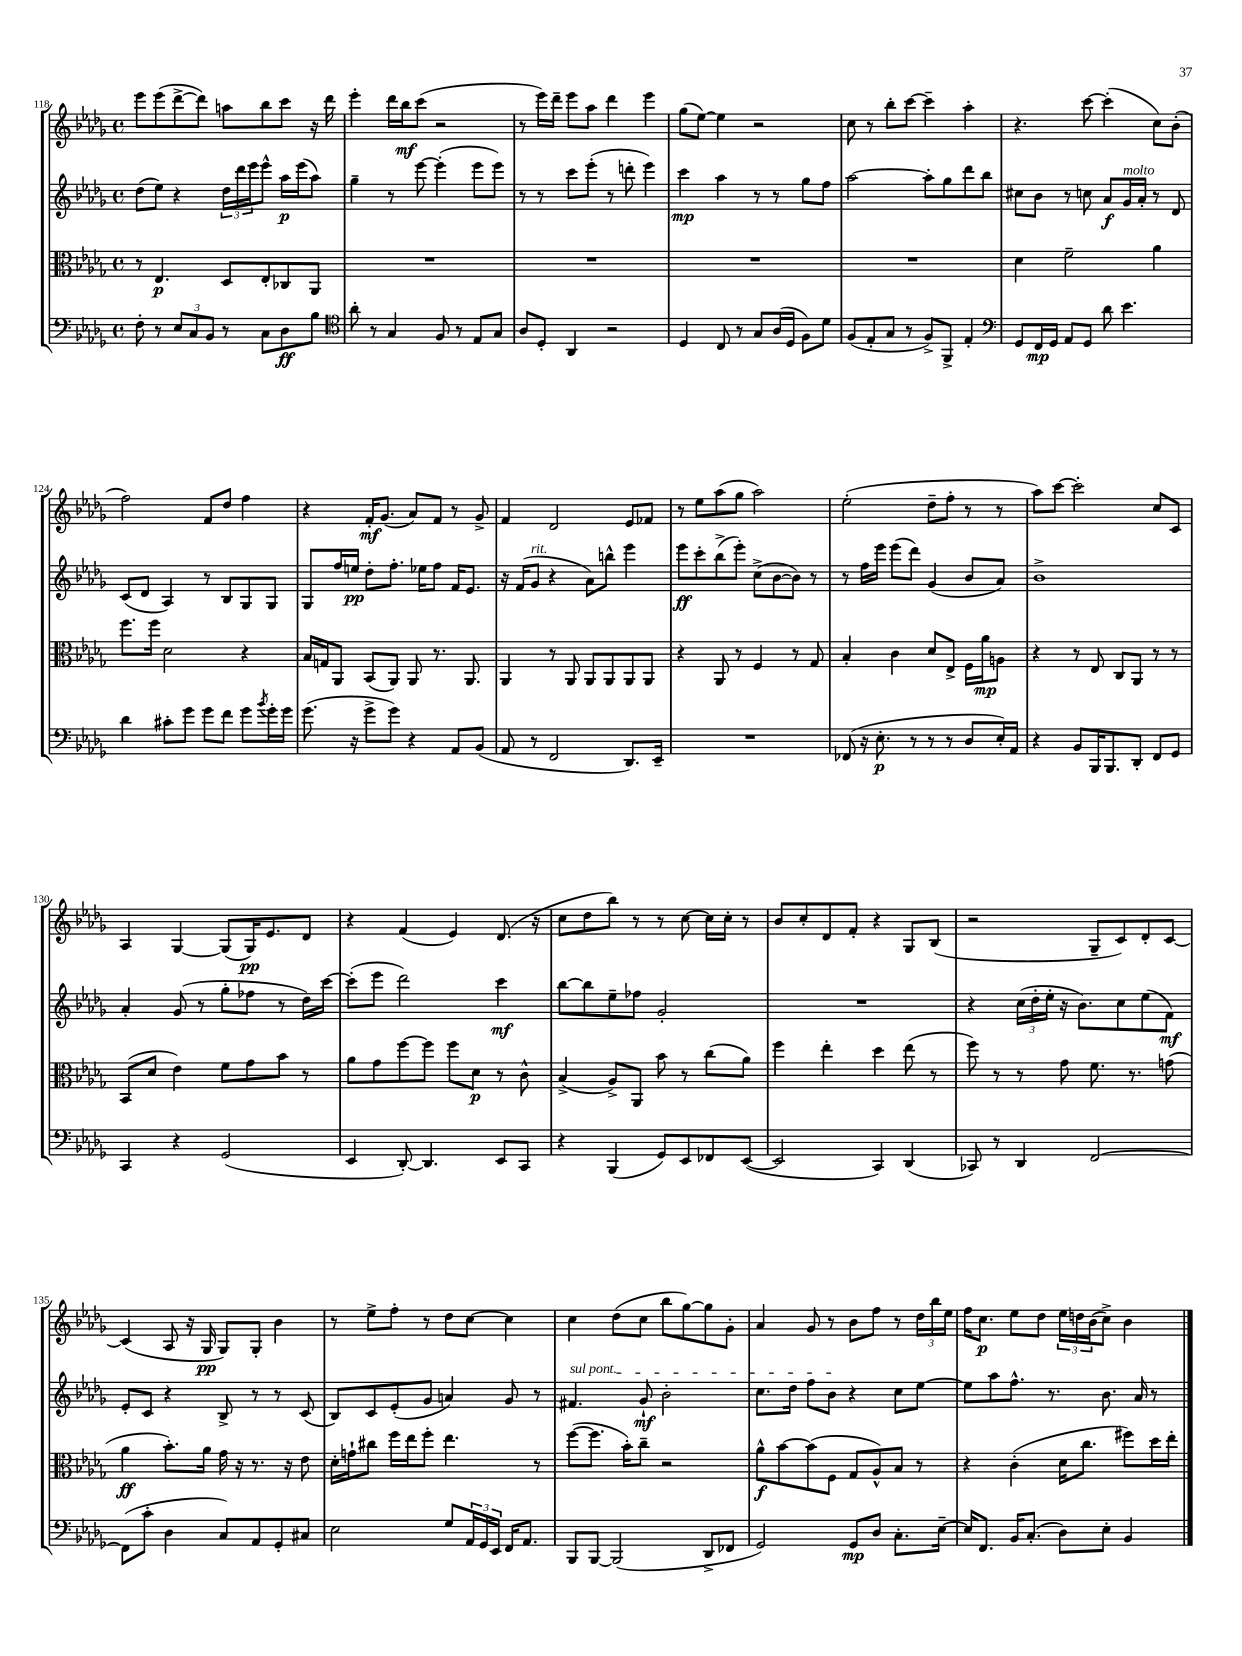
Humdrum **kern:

**kern	**dynam	**kern	**dynam	**kern	**dynam	**kern	**dynam
*part4	*part4	*part3	*part3	*part2	*part2	*part1	*part1
*staff4	*staff4	*staff3	*staff3	*staff2	*staff2	*staff1	*staff1
*clefF4	*	*clefC3	*	*clefG2	*	*clefG2	*
*k[b-e-a-d-g-]	*	*k[b-e-a-d-g-]	*	*k[b-e-a-d-g-]	*	*k[b-e-a-d-g-]	*
*M4/4	*	*M4/4	*	*M4/4	*	*M4/4	*
*met(c)	*	*met(c)	*	*met(c)	*	*met(c)	*
=118	=118	=118	=118	=118	=118	=118	=118
8F'\	.	8r	.	(8dd-\L	.	8eee-\L	.
8r	.	4.E-/	p	8ee-\J)	.	(8eee-\	.
12E-/L	.	.	.	4r	.	[8ddd-^\	.
12C/	.	.	.	.	.	.	.
.	.	.	.	.	.	8ddd-\J])	.
12BB-/J	.	.	.	.	.	.	.
8r	.	8D-/L	.	24dd-\LL	.	8aan\L	.
.	.	.	.	24ddd-\	.	.	.
.	.	.	.	24eee-\J	.	.	.
8C\L	.	8E-'/	.	8eee-^^\J	.	8bb-\	.
8D-\	ff	8C-X/	.	16aa-\LL	p	8ccc\J	.
.	.	.	.	(16eee-\J	.	.	.
8B-\J	.	8AA-/J	.	8aa-\J)	.	16r	.
.	.	.	.	.	.	16ddd-\	.
=119	=119	=119	=119	=119	=119	=119	=119
*clefC4	*	*	*	*	*	*	*
8a-'\	.	1r	.	4gg-~\	.	4eee-'\	.
8r	.	.	.	.	.	.	.
4G-/	.	.	.	8r	.	16ddd-\LL	.
.	.	.	.	.	.	16bb-\J	mf
.	.	.	.	[8eee-\	.	(8ccc\J	.
8F/	.	.	.	(4eee-'\]	.	2r	.
8r	.	.	.	.	.	.	.
8E-/L	.	.	.	8eee-\L	.	.	.
8G-/J	.	.	.	8eee-\J)	.	.	.
=120	=120	=120	=120	=120	=120	=120	=120
8A-/L	.	1r	.	8r	.	8r	.
8D-'/J	.	.	.	8r	.	16eee-\LL)	.
.	.	.	.	.	.	16ddd-~\JJ	.
4AA-/	.	.	.	8ccc\L	.	8eee-\L	.
.	.	.	.	(8eee-'\J	.	8aa-\J	.
2r	.	.	.	8r	.	4ddd-\	.
.	.	.	.	8dddn'\	.	.	.
.	.	.	.	4eee-\)	.	4eee-\	.
=121	=121	=121	=121	=121	=121	=121	=121
4D-/	.	1r	.	4ccc\	mp	(8gg-\L	.
.	.	.	.	.	.	[8ee-\J)	.
8C/	.	.	.	4aa-\	.	4ee-\]	.
8r	.	.	.	.	.	.	.
8G-/L	.	.	.	8r	.	2r	.
(16A-/L	.	.	.	8r	.	.	.
16D-/JJ	.	.	.	.	.	.	.
8F\L)	.	.	.	8gg-\L	.	.	.
8d-\J	.	.	.	8ff\J	.	.	.
=122	=122	=122	=122	=122	=122	=122	=122
(8F/L	.	1r	.	[2aa-\	.	8cc\	.
8E-'/	.	.	.	.	.	8r	.
8G-/J	.	.	.	.	.	8bb-'\L	.
8r	.	.	.	.	.	[8ccc\J	.
8F^/L)	.	.	.	8aa-'\L]	.	4ccc~\]	.
8FF^/J	.	.	.	8gg-\	.	.	.
4E-'/	.	.	.	8ddd-\	.	4aa-'\	.
.	.	.	.	8bb-\J	.	.	.
=123	=123	=123	=123	=123	=123	=123	=123
*clefF4	*	*	*	*	*	*	*
8GG-/L	.	4d-\	.	8cc#X\L	.	4.r	.
16FF/L	mp	.	.	8b-\J	.	.	.
16GG-/JJ	.	.	.	.	.	.	.
8AA-/L	.	2f~\	.	8r	.	.	.
8GG-/J	.	.	.	8ccn\	.	[8ccc\	.
8d-\	.	.	.	8a-/L	f	(4ccc'\]	.
!	!	!	!	!LO:TX:a:i:t=molto	!	!	!
4.e-\	.	.	.	16g-/L	.	.	.
.	.	.	.	16a-'/JJ	.	.	.
.	.	4a-\	.	8r	.	8cc\L)	.
.	.	.	.	8d-/	.	(8b-'\J	.
!!LO:LB:g=z
=124	=124	=124	=124	=124	=124	=124	=124
4d-\	.	8.ff\L	.	(8c/L	.	2ff\)	.
.	.	.	.	8d-/J	.	.	.
.	.	16ff\Jk	.	.	.	.	.
8c#X'\L	.	2d-\	.	4A-/)	.	.	.
8g-\J	.	.	.	.	.	.	.
8g-\L	.	.	.	8r	.	8f/L	.
8f\J	.	.	.	8B-/L	.	8dd-/J	.
8g-\L	.	4r	.	8G-/	.	4ff\	.
8qb-/	.	.	.	.	.	.	.
16g-'\L	.	.	.	8G-/J	.	.	.
16g-\JJ	.	.	.	.	.	.	.
=125	=125	=125	=125	=125	=125	=125	=125
(8.g-\	.	16B-/LL	.	8G-/L	.	4r	.
.	.	16Gn/J	.	.	.	.	.
.	.	8AA-/J	.	16ff/L	.	.	.
16r	.	.	.	16een/JJ	pp	.	.
8g-^\L	.	(8BB-/L	.	8dd-'\L	.	16f'/KL	mf
.	.	.	.	.	.	(8.g-/J	.
8g-\J)	.	8AA-/J)	.	8.ff'\J	.	.	.
4r	.	8AA-/	.	.	.	8a-/L)	.
.	.	.	.	16ee-X\KL	.	.	.
.	.	8.r	.	8ff\J	.	8f/J	.
8AA-/L	.	.	.	16f/KL	.	8r	.
.	.	8.AA-/	.	8.e-/J	.	.	.
(8BB-/J	.	.	.	.	.	8g-^/	.
=126	=126	=126	=126	=126	=126	=126	=126
8AA-/	.	4AA-/	.	16r	.	4f/	.
.	.	.	.	(16f/KL	.	.	.
!	!	!	!	!LO:TX:a:i:t=rit.	!	!	!
8r	.	.	.	8g-/J	.	.	.
2FF/	.	8r	.	4r	.	2d-/	.
.	.	8AA-/	.	.	.	.	.
.	.	8AA-/L	.	8a-\L)	.	.	.
.	.	8AA-/	.	8bbn^^\J	.	.	.
8.DD-/L)	.	8AA-/	.	4eee-\	.	8e-/L	.
.	.	8AA-/J	.	.	.	8f-X/J	.
16EE-~/Jk	.	.	.	.	.	.	.
=127	=127	=127	=127	=127	=127	=127	=127
1r	.	4r	.	8eee-\L	ff	8r	.
.	.	.	.	8ccc'\	.	8ee-\L	.
.	.	8AA-/	.	(8bb-^\	.	(8aa-\	.
.	.	8r	.	8eee-'\J)	.	8gg-\J	.
.	.	4F/	.	(8cc^\L	.	2aa-\)	.
.	.	.	.	[8b-\	.	.	.
.	.	8r	.	8b-\J])	.	.	.
.	.	8G-/	.	8r	.	.	.
=128	=128	=128	=128	=128	=128	=128	=128
(8FF-X/	.	4B-'/	.	8r	.	(2ee-'\	.
16r	.	.	.	16ff\LL	.	.	.
8.E-'\	p	.	.	16eee-\JJ	.	.	.
.	.	4c\	.	(8eee-\L	.	.	.
8r	.	.	.	8ddd-\J)	.	.	.
8r	.	8d-/L	.	(4g-/	.	8dd-~\L	.
8r	.	8E-^/J	.	.	.	8ff'\J	.
8D-/L	.	16F\LL	.	8b-/L	.	8r	.
.	.	16a-\J	mp	.	.	.	.
16E-'/L)	.	8An\J	.	8a-/J)	.	8r	.
16AA-/JJ	.	.	.	.	.	.	.
=129	=129	=129	=129	=129	=129	=129	=129
4r	.	4r	.	1b-^	.	8aa-\L)	.
.	.	.	.	.	.	[8ccc\J	.
8BB-/L	.	8r	.	.	.	2ccc'\]	.
16BBB-/K	.	8E-/	.	.	.	.	.
8.BBB-/	.	.	.	.	.	.	.
.	.	8C/L	.	.	.	.	.
8DD-'/J	.	8AA-/J	.	.	.	.	.
8FF/L	.	8r	.	.	.	8cc/L	.
8GG-/J	.	8r	.	.	.	8c/J	.
!!LO:LB:g=z
=130	=130	=130	=130	=130	=130	=130	=130
4CC/	.	(8BB-/L	.	4a-'/	.	4A-/	.
.	.	8d-/J	.	.	.	.	.
4r	.	4e-\)	.	(8g-/	.	[4G-/	.
.	.	.	.	8r	.	.	.
(2GG-/	.	8f\L	.	8gg-'\L	.	(8G-/L]	.
.	.	8g-\	.	8ff-X\J	.	16G-/K)	pp
.	.	.	.	.	.	8.e-/	.
.	.	8b-\J	.	8r	.	.	.
.	.	8r	.	16dd-\LL)	.	8d-/J	.
.	.	.	.	[16ccc\JJ	.	.	.
=131	=131	=131	=131	=131	=131	=131	=131
4EE-/	.	8a-\L	.	(8ccc'\L]	.	4r	.
.	.	8g-\	.	8eee-\J	.	.	.
[8DD-'/)	.	[8ff\	.	2ddd-\)	.	(4f/	.
4.DD-/]	.	8ff\J]	.	.	.	.	.
.	.	8ff\L	.	.	.	4e-/)	.
.	.	8d-\J	p	.	.	.	.
8EE-/L	.	8r	.	4ccc\	mf	(8.d-/	.
8CC/J	.	8c^^\	.	.	.	.	.
.	.	.	.	.	.	16r	.
=132	=132	=132	=132	=132	=132	=132	=132
4r	.	(4B-^/	.	[8bb-\L	.	8cc\L	.
.	.	.	.	8bb-\]	.	8dd-\	.
(4BBB-/	.	8A-^/L)	.	8ee-~\	.	8bb-\J)	.
.	.	8AA-/J	.	8ff-X\J	.	8r	.
8GG-/L)	.	8b-\	.	2g-'/	.	8r	.
8EE-/	.	8r	.	.	.	[8cc\	.
8FF-X/	.	(8cc\L	.	.	.	16cc\LL]	.
.	.	.	.	.	.	16cc'\JJ	.
([8EE-/J	.	8a-\J)	.	.	.	8r	.
=133	=133	=133	=133	=133	=133	=133	=133
2EE-/]	.	4ff\	.	1r	.	8b-/L	.
.	.	.	.	.	.	8cc'/	.
.	.	4ee-'\	.	.	.	8d-/	.
.	.	.	.	.	.	8f'/J	.
4CC/)	.	4dd-\	.	.	.	4r	.
(4DD-/	.	(8ee-\	.	.	.	8G-/L	.
.	.	8r	.	.	.	(8B-/J	.
=134	=134	=134	=134	=134	=134	=134	=134
8CC-X/)	.	8ff\)	.	4r	.	2r	.
8r	.	8r	.	.	.	.	.
4DD-/	.	8r	.	(24cc\LL	.	.	.
.	.	.	.	24dd-'\	.	.	.
.	.	.	.	24ee-'\JJ	.	.	.
.	.	8g-\	.	16r	.	.	.
.	.	.	.	8.b-\L)	.	.	.
[2FF/	.	8.f\	.	.	.	8G-~/L	.
.	.	.	.	8cc\	.	8c/)	.
.	.	8.r	.	.	.	.	.
.	.	.	.	(8ee-\	.	8d-'/	.
.	.	(8gn\	.	8f\J)	mf	[8c/J	.
!!LO:LB:g=z
=135	=135	=135	=135	=135	=135	=135	=135
(8FF\L]	.	4a-\	ff	8e-'/L	.	(4c/]	.
8c'\J	.	.	.	8c/J	.	.	.
4D-\	.	8.b-'\L)	.	4r	.	8A-/	.
.	.	.	.	.	.	16r	.
.	.	16a-\Jk	.	.	.	16G-/	pp
8C/L)	.	16g-\	.	8B-^/	.	8G-/L)	.
.	.	16r	.	.	.	.	.
8AA-/	.	8.r	.	8r	.	8G-'/J	.
8GG-'/	.	.	.	8r	.	4b-\	.
.	.	16r	.	.	.	.	.
8C#X/J	.	8e-\	.	(8c/	.	.	.
=136	=136	=136	=136	=136	=136	=136	=136
2E-\	.	16d-'\LL	.	8B-/L)	.	8r	.
.	.	16gn`\J	.	.	.	.	.
.	.	8cc#X\J	.	8c/	.	8ee-^\L	.
.	.	16ff\LL	.	(8e-'/	.	8ff'\J	.
.	.	16ee-\J	.	.	.	.	.
.	.	8ff'\J	.	8g-/J	.	8r	.
8G-/L	.	4.ee-\	.	4an/)	.	8dd-\L	.
24AA-/L	.	.	.	.	.	[8cc\J	.
24GG-/	.	.	.	.	.	.	.
24EE-/JJ	.	.	.	.	.	.	.
16FF/KL	.	.	.	8g-/	.	4cc\]	.
8.AA-/J	.	.	.	.	.	.	.
.	.	8r	.	8r	.	.	.
=137	=137	=137	=137	=137	=137	=137	=137
!	!	!	!	!LO:TX:a:i:t=sul pont.	!	!	!
8BBB-/L	.	([8ff\L	.	4.f#X/	.	4cc\	.
[8BBB-/J	.	8.ff\J]	.	.	.	.	.
(2BBB-/]	.	.	.	.	.	(8dd-\L	.
.	.	16b-'\KL)	.	.	.	.	.
.	.	8cc~\J	.	8g-`/	mf	8cc\J	.
.	.	2r	.	2b-'\	.	8bb-\L	.
.	.	.	.	.	.	[8gg-\)	.
8DD-^/L	.	.	.	.	.	8gg-\]	.
8FF-X/J	.	.	.	.	.	8g-'\J	.
=138	=138	=138	=138	=138	=138	=138	=138
2GG-/)	.	8a-^^\L	f	8.cc\L	.	4a-/	.
.	.	[8b-\	.	.	.	.	.
.	.	.	.	16dd-\Jk	.	.	.
.	.	(8b-\]	.	8ff\L	.	8g-/	.
.	.	8F\J	.	8b-\J	.	8r	.
8GG-/L	mp	8G-/L	.	4r	.	8b-\L	.
8D-/J	.	8A-^^/)	.	.	.	8ff\J	.
8.C'\L	.	8B-/J	.	8cc\L	.	8r	.
.	.	8r	.	[8ee-\J	.	24dd-\LL	.
.	.	.	.	.	.	24bb-\	.
[16E-~\Jk	.	.	.	.	.	.	.
.	.	.	.	.	.	24ee-\JJ	.
=139	=139	=139	=139	=139	=139	=139	=139
16E-/KL]	.	4r	.	8ee-\L]	.	16ff\KL	.
8.FF/J	.	.	.	.	.	8.cc\J	p
.	.	.	.	8aa-\	.	.	.
16BB-/KL	.	(4c'\	.	8.ff^^\J	.	8ee-\L	.
(8.C'/J	.	.	.	.	.	.	.
.	.	.	.	.	.	8dd-\J	.
.	.	.	.	8.r	.	.	.
8D-\L)	.	16d-\KL	.	.	.	24ee-\LL	.
.	.	.	.	.	.	24ddn\	.
.	.	8.cc\J	.	.	.	.	.
.	.	.	.	.	.	(24b-\J	.
8E-'\J	.	.	.	8.b-\	.	8cc^\J)	.
4BB-/	.	8ff#X\L)	.	.	.	4b-\	.
.	.	.	.	16a-/	.	.	.
.	.	16dd-\L	.	8r	.	.	.
.	.	16ee-'\JJ	.	.	.	.	.
==	==	==	==	==	==	==	==
*-	*-	*-	*-	*-	*-	*-	*-
